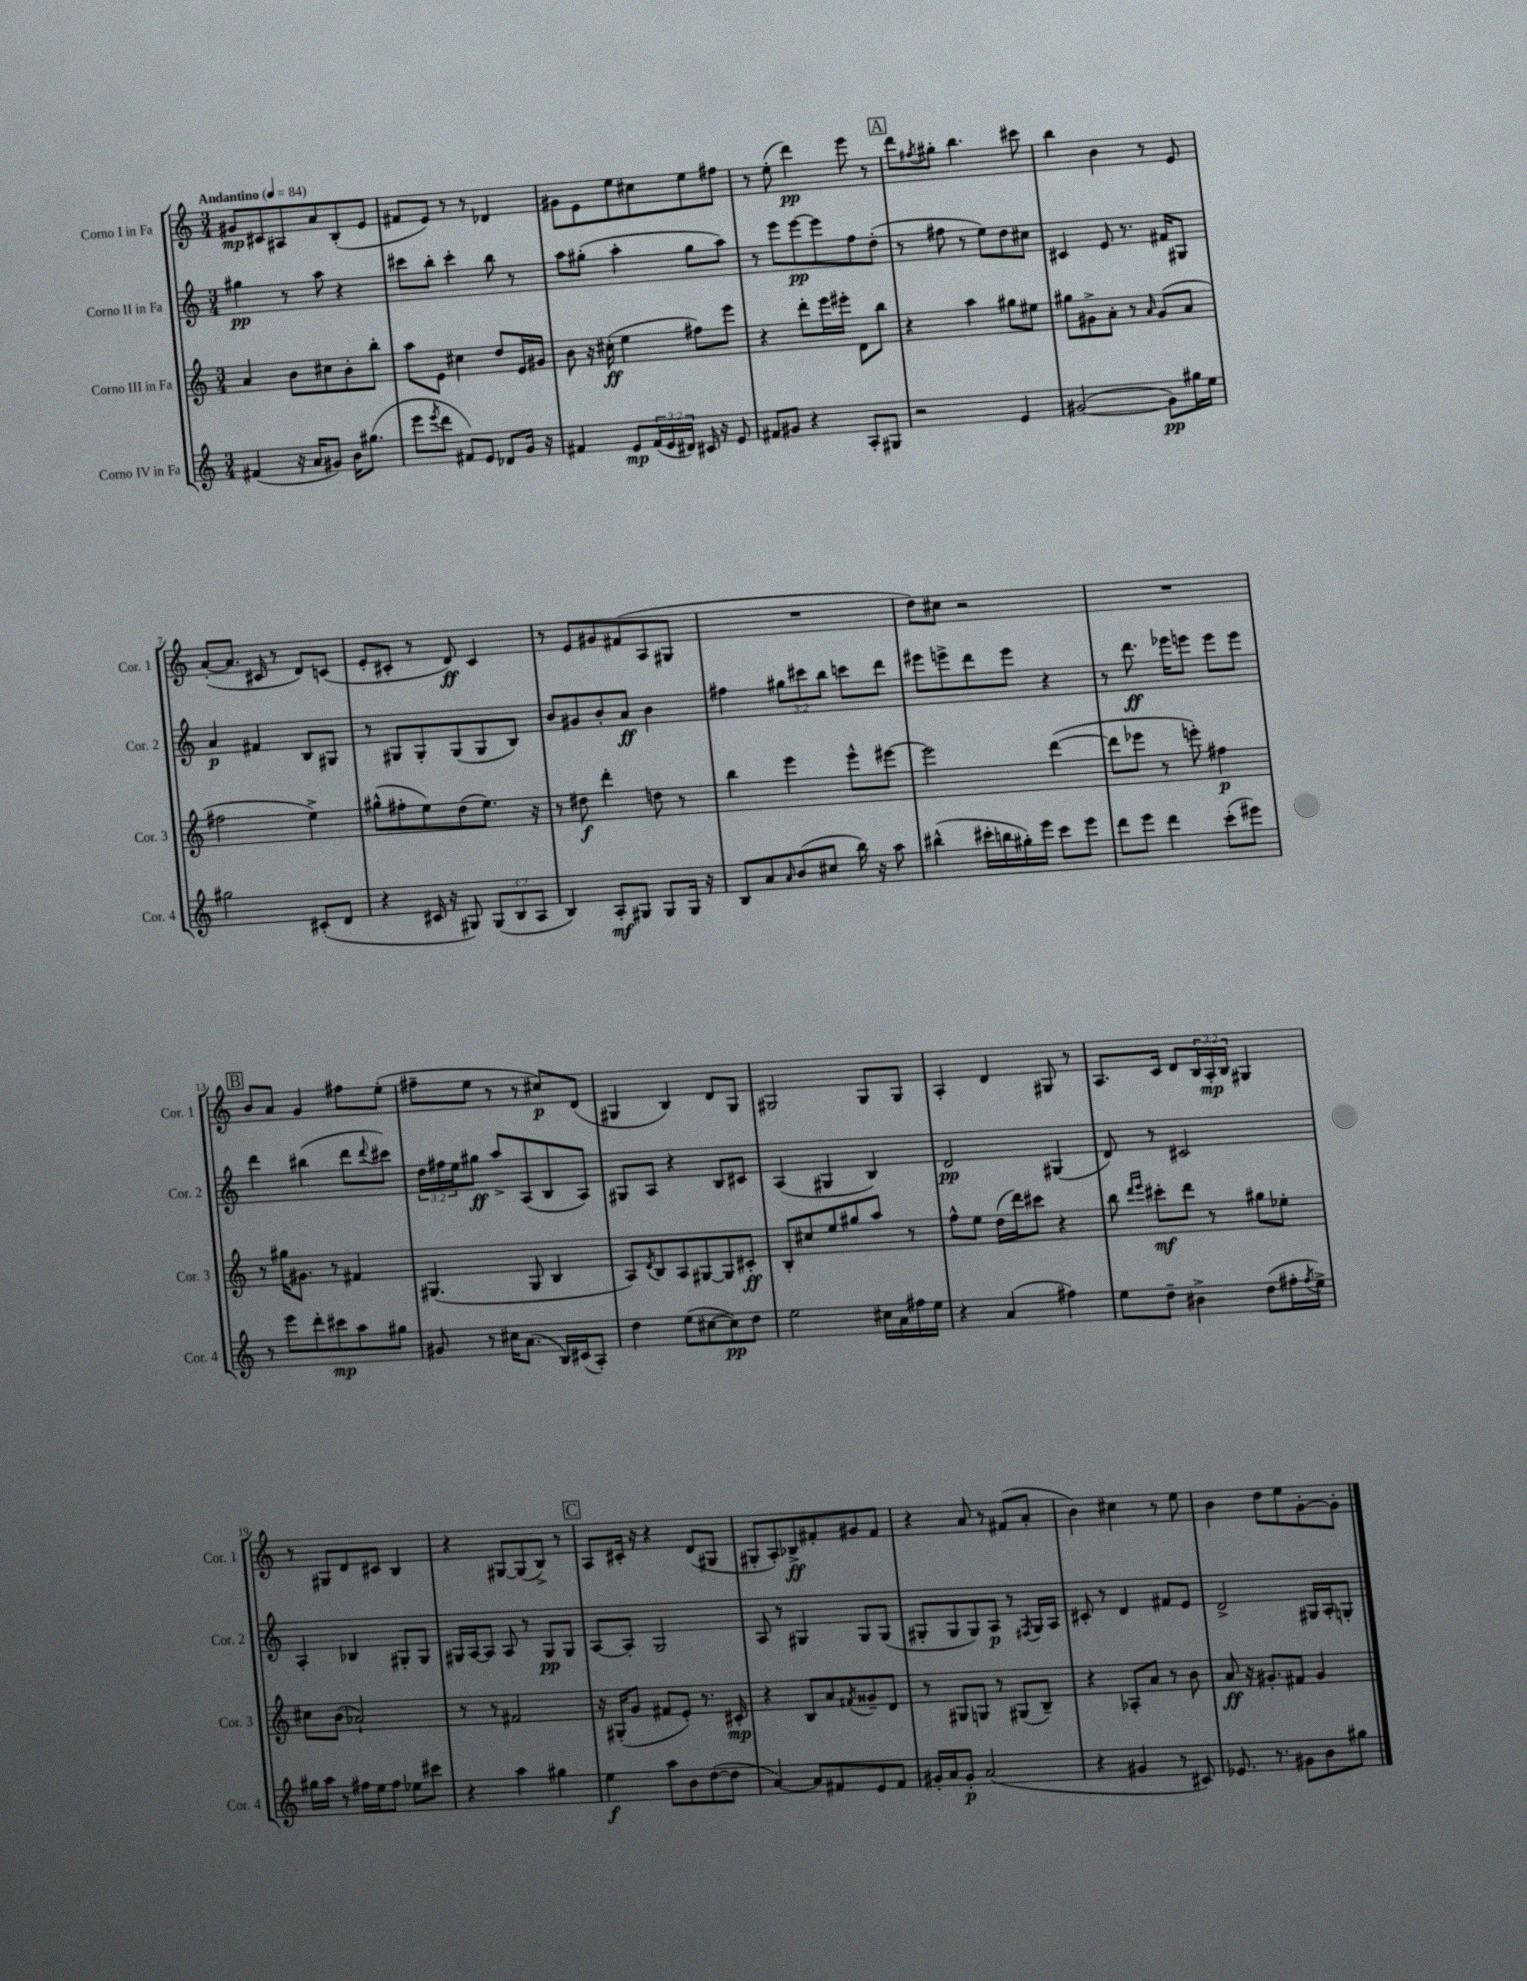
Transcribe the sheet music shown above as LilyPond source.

<<
\new StaffGroup <<
\new Staff = "s0" \with { instrumentName = "Corno I in Fa" shortInstrumentName = "Cor. 1" } {
    \clef treble \key c \major \numericTimeSignature \time 3/4 \override Staff.TupletNumber.text = #tuplet-number::calc-fraction-text \tempo "Andantino" 4 = 84
    gis'8\mp cis'8 ais8 a'8 b8-.( e'8 |
    fis'8 e'8) r8 r8 des'4 |
    gis'8 e'8 e''8 cis''8 e''8 fis''8 |
    r8 e''8-.( d'''4\pp) e'''8 r8 |
    \mark \markup { \box "A" } d'''8 \acciaccatura { fis''8 } gis''8-. b''4. cis'''8 |
    b''4 b'4 r8 e'8 |
    a'8~-.( a'8. cis'16 r8 d'8) c'8( |
    e'8-. cis'8-. r8 d'8\ff) cis'4 |
    r8 e'8 gis'8 fis'8( a8 gis8 |
    R2. |
    d''8) cis''8 r2 |
    R2. |
    \mark \markup { \box "B" } b'8 a'8 g'4 fis''8 e''8-.( |
    fis''8-- e''8 r8 r8 cis''8\p) d'8( |
    gis4 b4) d'8 gis8 |
    gis2 gis8 gis8 |
    a4-. d'4 gis8 r8 |
    a8. c'16 d'8 \tuplet 3/2 { b16 a16-.\mp b16 } gis4 |
    r8 gis8 d'8 cis'8 b4 |
    r4 gis8~ gis8( b8->) r8 |
    \mark \markup { \box "C" } a8 cis'16-. r16 r4 d'8( gis8 |
    gis8-. a8-.) bes8->\ff fis'8-. gis'8 fis'8 |
    r4 a'8 r8 fis'8( a'8-. |
    b'4) cis''4 r8 e''8 |
    b'4 d''8 e''8 g'8~-. g'8-. \bar "|." |
}
\new Staff = "s1" \with { instrumentName = "Corno II in Fa" shortInstrumentName = "Cor. 2" } {
    \clef treble \key c \major \numericTimeSignature \time 3/4 \override Staff.TupletNumber.text = #tuplet-number::calc-fraction-text
    gis''4\pp r8 a''8 r4 |
    cis'''8 b''8-. cis'''4-. b''8 r8 |
    a''8 gis''8-.( a''4-. gis''8 a''8) |
    r8 e'''8 e'''8~\pp e'''8 f''8 d''8-.( |
    \mark \markup { \box "A" } r8 fis''8 r8 e''8) d''8 cis''8 |
    cis'4 e'8 r8. fis'16 gis8 |
    a'4\p fis'4 b8 gis8 |
    r8 gis8 gis8-. gis8( gis8 b8) |
    b'8 gis'8 b'8-. a'8\ff b'4 |
    fis''4 \tuplet 3/2 { gis''8 cis'''8 b''8 } c'''8 d'''8 |
    eis'''8 e'''8-> d'''8 e'''8 r4 |
    r8 d'''8.\ff ees'''16 e'''8 e'''8 e'''8 |
    \mark \markup { \box "B" } d'''4 bis''4( d'''8 \appoggiatura { d'''8 } cis'''8) |
    \tuplet 3/2 { d''16 fis''16 e''16 } gis''8\ff a''8-> a8( b8 a8) |
    gis8 a8 r4 b8 cis'8 |
    a4( gis4 b4) |
    d'2\pp gis4( |
    d'8) r8 cis'2 |
    a4-. bes4 gis8-. gis8 |
    gis16 a16~ a8 a8 r8 gis8\pp gis8 |
    \mark \markup { \box "C" } a8~ a8-. g2 |
    a8 r8 gis4 gis8 gis8( |
    gis8-. gis8 gis8) a8\p r8 \acciaccatura { fis8 } gis16 a16 |
    cis'8-. r8 d'4 fis'8 e'8 |
    d'2-> gis16 a16-. g8-. \bar "|." |
}
\new Staff = "s2" \with { instrumentName = "Corno III in Fa" shortInstrumentName = "Cor. 3" } {
    \clef treble \key c \major \numericTimeSignature \time 3/4
    a'4 b'8 cis''8 b'8-. b''8-. |
    a''8 e'8 cis''4 d''8 e'16 gis'16 |
    b'8 r16 cis''16-.\ff( e''4 fis''8) e'''8 |
    r4 d'''8-. e'''16 eis'''16-. d'8 b''8 |
    \mark \markup { \box "A" } r4 a''4 gis''8 eis''8 |
    gis''8 gis'8-> a'8-. r8 \grace { a'16 } gis'8( a'8 |
    fis''2 e''4->) |
    gis''8-^( fis''8-. e''8) d''8( e''8.) r16 |
    r8 dis''8\f d'''4-. d''8 r8 |
    b''4 e'''4 e'''8-^ eis'''8~ |
    eis'''2 d'''4~( |
    d'''8 ees'''8 r8 e'''8-.) fis''4\p |
    \mark \markup { \box "B" } r8 gis''16 gis'8. r8 fis'4 |
    gis4.( gis8 b4 |
    a8) \acciaccatura { d'8 } b8 a8 gis8~ gis8 cis'8-.\ff |
    b8-. cis''8 e''8 gis''8 a''8 r8 |
    f''8-^ e''8 d''16( d'''16) cis'''8 r4 |
    b''8 \grace { d'''16 e'''16 } cis'''8-.\mf d'''8 r8 gis''8 ees''8-. |
    cis''8 b'8( aes'2-!) |
    r8 r8 fis'2 |
    \mark \markup { \box "C" } r16 gis16-.( g'8 fis'8 e'8-.) r8. cis'16-.\mp |
    r4 b8 a'8 \acciaccatura { fis'8 } gisis'8-- d'8 |
    r8 gis8 g8 r8 gis8( b8--) |
    r4 aes8-. a'8 r8 b'8 |
    a'8\ff r16 gis'8.-. fis'8 gis'4 \bar "|." |
}
\new Staff = "s3" \with { instrumentName = "Corno IV in Fa" shortInstrumentName = "Cor. 4" } {
    \clef treble \key c \major \numericTimeSignature \time 3/4 \override Staff.TupletNumber.text = #tuplet-number::calc-fraction-text
    fis'4( r16 a'16 gis'8) b'16 gis''8.( |
    e'''8 \acciaccatura { e'''8 } d'''8 fis'8) e'8 des'8 g'16 r16 |
    fis'4 e'8\mp \tuplet 3/2 { fis'16( e'16 dis'16) } cis'16 r16 e'8 |
    fis'8 gis'8 r4 a8-. gis8 |
    \mark \markup { \box "A" } r2 e'4 |
    gis'2~( gis'8\pp) gis''16 e''16 |
    gis''2 cis'8-.( d'8 |
    r4 cis'16 r16 gis8) \tuplet 3/2 { gis8( b8 a8 } |
    b4) a8-.\mf gis8 gis8 gis16 r16 |
    b8 a'8 \grace { a'16 } b'8( cis''8 b''16) r16 a''8 |
    bis''4-^( cis'''16-. b''16 gis''16-.) e'''16 cis'''8 e'''8 |
    d'''8 e'''8 d'''4 c'''8-.( eis'''8) |
    \mark \markup { \box "B" } r8 e'''8 d'''8-. cis'''8\mp a''8 gis''8 |
    gis'8 r8 cis''16 a'8.( b16) cis'16( a8-.) |
    d''4 e''8( cis''8~ cis''8\pp) d''8 |
    e''2 cis''16 a'16 fis''16 e''16 |
    r4 a'4( fis''4) |
    e''8 d''8-- bis'4-> d''8( fis''16-. \acciaccatura { fis''8 } e''16->) |
    gis''16 a''16 r8 fis''16 e''16 fis''8 ees''8 cis'''8 |
    r4 a''4 gis''4 |
    \mark \markup { \box "C" } e''4\f a''8 b'8 d''8~( d''8 |
    a'4~) a'8 fis'8 e'8 fis'8 |
    gis'16-. a'16 gis'8-.\p a'2( |
    r4 gis'4 r8 cis'8) |
    ees'8. r8. gis'8 b'8 gis''8 \bar "|." |
}
>>
>>
